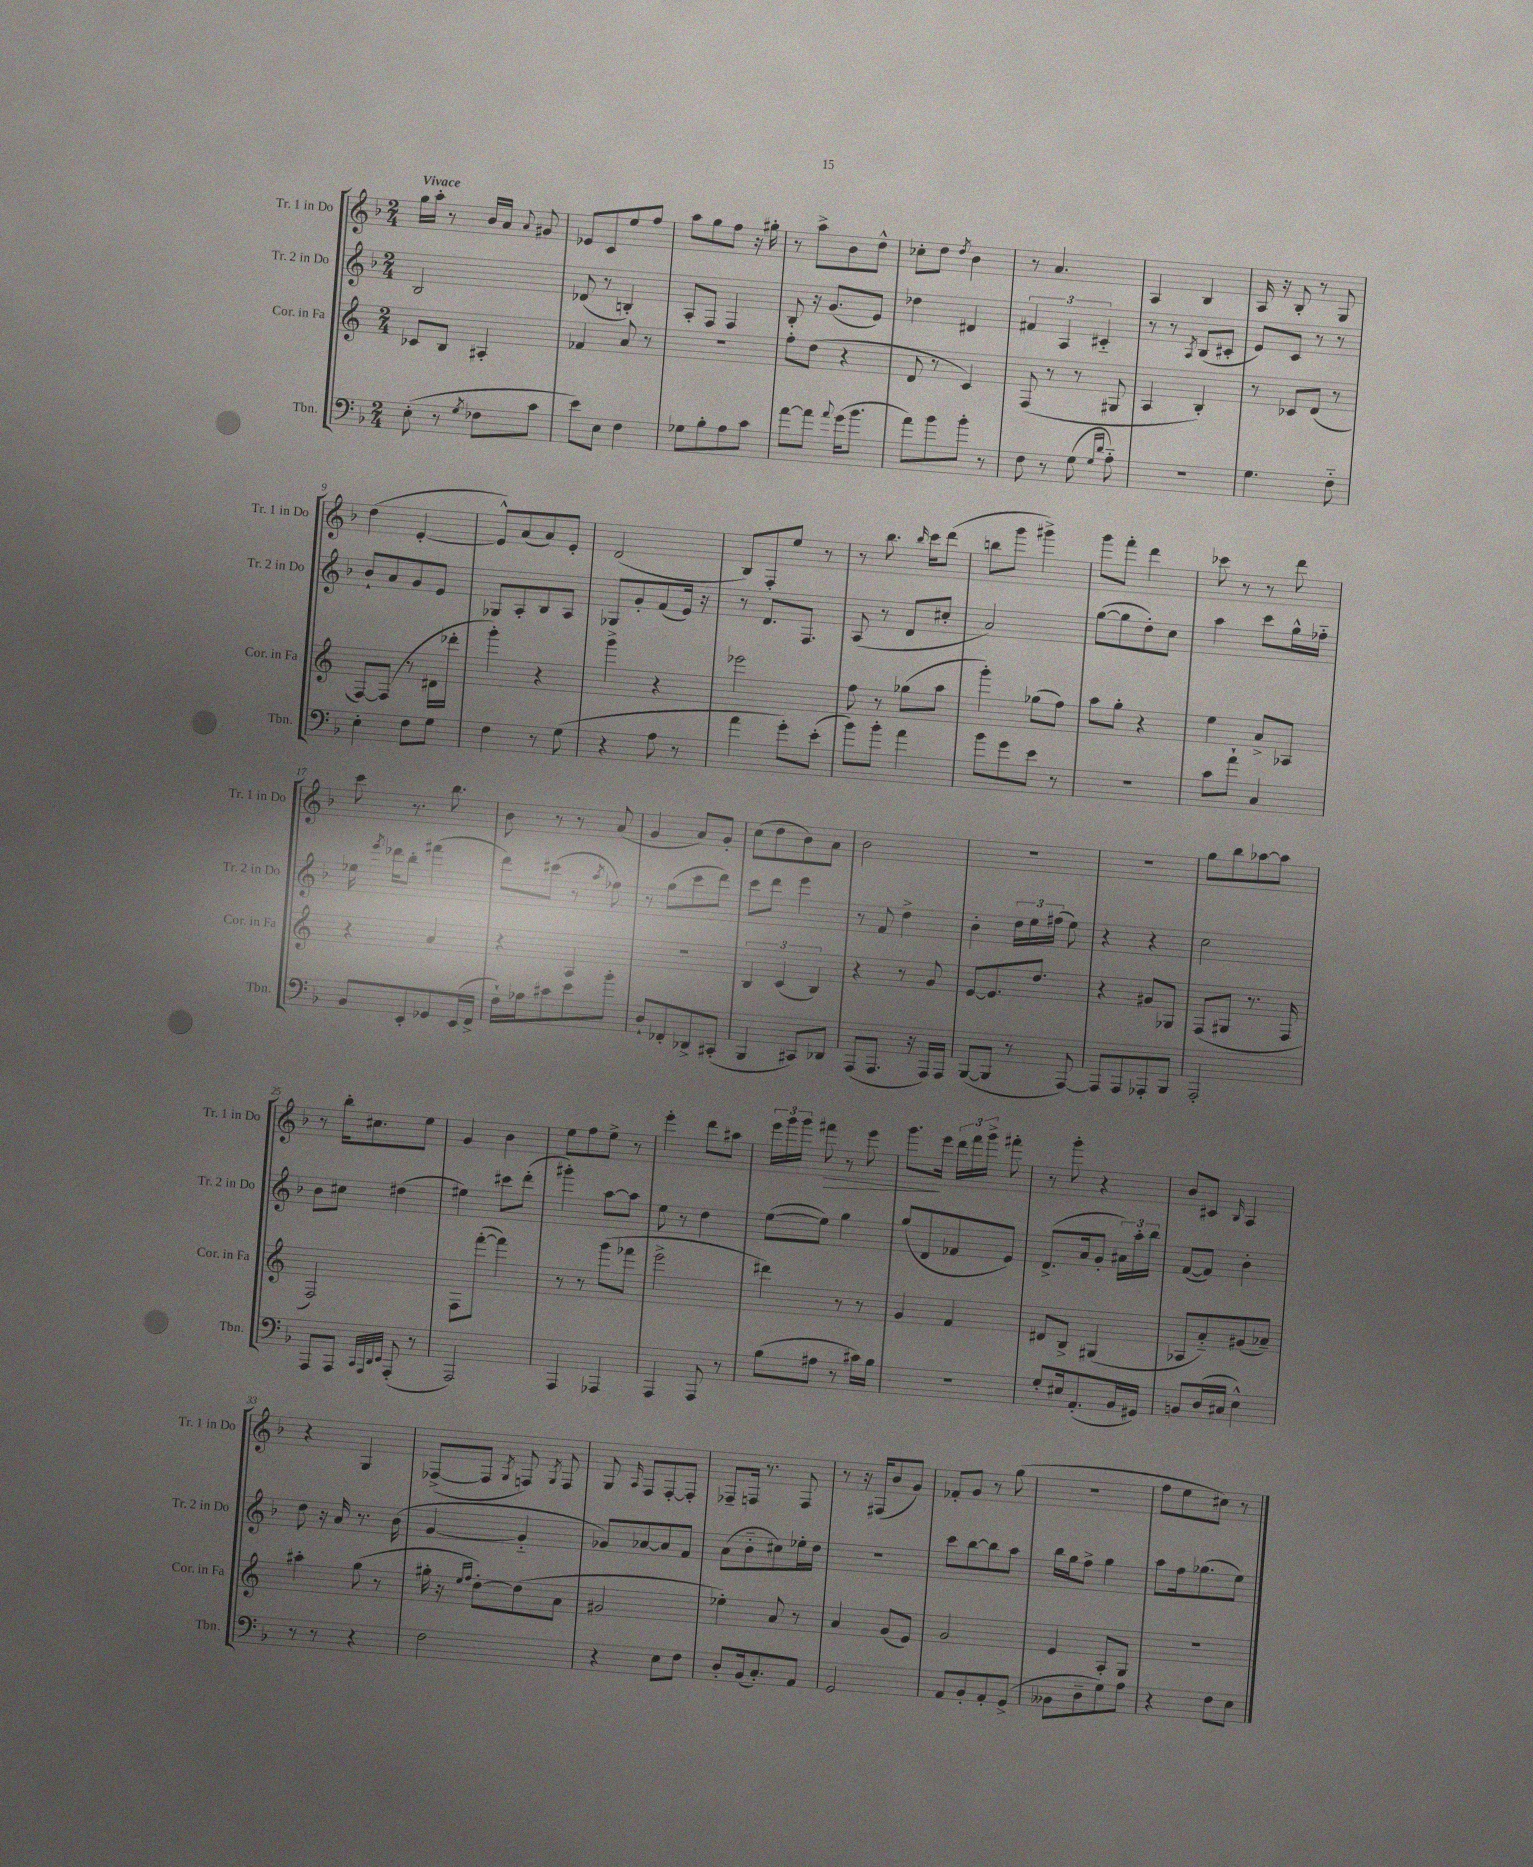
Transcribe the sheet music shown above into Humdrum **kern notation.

**kern	**kern	**kern	**kern
*staff4	*staff3	*staff2	*staff1
*clefF4	*clefG2	*clefG2	*clefG2
*k[b-]	*k[]	*k[b-]	*k[b-]
*M2/4	*M2/4	*M2/4	*M2/4
(8E'	8c-	2B-	16gg
.	.	.	16aa'
8r	8B	.	8r
8qG	.	.	.
8F-	4A#'	.	16b-
.	.	.	16a
.	.	.	8qqa
8c	.	.	8g#
=	=	=	=
8e)	4f-	(8d-	8e-
8E	.	8r	8c
4F	8a	4B')	8ee
.	8r	.	8ff
=	=	=	=
8G-	2r	8A'	8aa
8B-'	.	8F	8gg
8A	.	4F	8ff
8c	.	.	16r
.	.	.	16gg#'
=	=	=	=
[8a	8ff'	8B-'	8r
8a]	(8dd	16r	8aa^
.	.	(8.g	.
8qqa	.	.	.
(16g	4r	.	8b-
8.b-	.	.	.
.	.	8e)	8dd^^
=	=	=	=
8a)	8d	4dd-	8cc-'
8b-	8r	.	8dd
.	.	.	8qdd
8b-'	4c)	4d#	4b-
8r	.	.	.
=	=	=	=
8F	(8F	6f#	8r
8r	8r	.	4.a
.	.	6A	.
(8G	8r	.	.
.	.	6c#'~	.
16qqG	.	.	.
16qqd	.	.	.
8A'~)	8G#	.	.
=	=	=	=
2r	4A	8r	4A
.	.	8r	.
.	.	8qA	.
.	4B')	(8B-	4B-
.	.	8c#'	.
=	=	=	=
4.G	8r	8e)	16A
.	.	.	16r
.	8c-	8c	8B-'
.	(8d	8r	8r
8F'~	8r	8r	8G
=	=	=	=
4E'	[8F)	8b-`	(4dd
.	(8F]	8a	.
8F	8r	8g	[4e'
8G	16d#	8e	.
.	16ddd-'	.	.
=	=	=	=
4F	4ggg')	8G-	8e^^])
.	.	8A'	(8a
8r	4r	8B-	8a)
(8G	.	8A	8e'
=	=	=	=
4r	4ggg^	8G-	(2d
.	.	8g'	.
8A	4r	(8f	.
8r	.	16e)	.
.	.	16r	.
=	=	=	=
4a	2eee-	8r	8B-)
.	.	8.d	8F'
8g')	.	.	8ee
.	.	8.F	.
(8e'	.	.	8r
=	=	=	=
8b-)	8ff	(8A	8r
8b-'	8r	8r	8.bb-
4a	(8gg-	8d	.
.	.	.	16qqbb-
.	.	.	16ccc
.	8aa	8cc#'	(8ddd
=	=	=	=
8b-	4ggg')	2a)	8bb
8g	.	.	8ggg
8e	(8gg-	.	4ggg#^)
8r	8ff)	.	.
=	=	=	=
2r	8aa	([8gg	8ggg
.	8gg'	8gg]	8fff'
.	4r	8dd')	4ddd
.	.	8cc	.
=	=	=	=
8c	4ee	4aa	8ccc-
8a`	.	.	8r
4C	8a^	8ccc	8r
.	8A-	16gg^^	8ddd
.	.	16ff-'~	.
=	=	=	=
8BB-	4r	16ee-	8ccc
.	.	8qeee	.
.	.	16ddd-	.
8EE'	.	8bb-'	8.r
8GG-	4a	(4fff#	.
.	.	.	8.bb-
(16EE	.	.	.
16FF^	.	.	.
=	=	=	=
16F`)	4r	8ddd)	8b-
16A-	.	.	.
8c#	.	(8ccc#	8r
8e	4A	8r	8r
.	.	8qaa	.
8b-'	.	8ff-)	(8a
=	=	=	=
8D`	2r	8r	4g
8FF-'	.	(8gg	.
8DD-^	.	8ccc	8a)
(8CC#'	.	8ddd)	8g'
=	=	=	=
4BBB-	6B	8ccc	(8cc
.	.	8ddd	8dd
.	(6c	.	.
8CC#)	.	4eee	8b-)
.	6B)	.	.
8DD-	.	.	8a
=	=	=	=
(8AAA	4r	8r	2b-
8.AAA	.	8f	.
.	8r	4dd^	.
16r	.	.	.
16AAA)	8g	.	.
16AAA	.	.	.
=	=	=	=
([8BBB-	[8e	4b-'	2r
8BBB-]	8.e]	.	.
8r	.	24dd	.
.	.	24ee	.
.	8.dd	.	.
.	.	(24ff#	.
[8AAA)	.	8ee)	.
=	=	=	=
8AAA]	4r	4r	2r
8AAA	.	.	.
8AAA-'	8g#	4r	.
8BBB-	8G-	.	.
=	=	=	=
2AAA'	(8F	2cc	8gg
.	8G#	.	8bb-
.	8.r	.	[8aa-
.	.	.	8aa-]
.	16F	.	.
=	=	=	=
8AAA	2F)	8b-	8r
8AAA	.	8cc#	16bb-'
.	.	.	8.cc#
32qqCC	.	.	.
32qqAAA	.	.	.
32qqDD	.	.	.
32qqEE	.	.	.
(8AAA'	.	(4dd#	.
8r	.	.	8ee
=	=	=	=
2AAA)	8F	4ee#)	4g
.	([8fff'	.	.
.	4fff])	8ccc#	4b-
.	.	(8ddd'	.
=	=	=	=
4AAA	8r	4ggg#')	8ee
.	8r	.	8ff
4AAA-	(8ggg	[8aa	8ee^
.	8fff-	8aa]	8r
=	=	=	=
4AAA	2eee^	8ee	4eee'
.	.	8r	.
8AAA	.	4dd	8ddd
8r	.	.	8aa#
=	=	=	=
(8B-	4ddd#)	([8ee	24eee
.	.	.	24ggg
.	.	.	24ggg
8A#	.	8ee])	8fff#
8r	8r	4gg	8r
16c#)	8r	.	8eee
16B-	.	.	.
=	=	=	=
2r	4g	(8gg	8.ggg
.	.	8d	.
.	.	.	16eee
.	4f	8f-	24ddd
.	.	.	24fff
.	.	.	24ggg^
.	.	8e)	8fff#'
=	=	=	=
8G'	8d#	(8.d^	8r
16E#	8B^	.	8ggg'
(8.AA'	.	16a	.
.	(4G#	8g'	4r
16BB-	.	24a#)	.
.	.	24aa'	.
16GG#)	.	.	.
.	.	24bb-	.
=	=	=	=
8BB	8A-	([8f	8b-
(16D	8a'~)	8f])	8c#
16C#	.	.	.
.	.	.	16qqB-
4E^^)	(8g#	4b-'	4A
.	8a-~)	.	.
=	=	=	=
8r	4aa#'	8dd	4r
8r	.	16r	.
.	.	16a	.
4r	(8gg	8.r	4G
.	8r	.	.
.	.	(16b-	.
=	=	=	=
2F	16gg#'	[4g	([8F-^
.	16r	.	.
.	16qqee	.	.
.	16qqff	.	.
.	[8dd')	.	8F-]
.	.	.	8qG
.	(8dd]	4g'~]	8F)
.	.	.	8qG
.	8a	.	8F
=	=	=	=
4r	2g#	8g-)	8G
.	.	.	16qqA
.	.	[8a-	8F
8E	.	8a-]	[8F'
8F	.	8f	8F']
=	=	=	=
8D'	4ee-')	(8a	8F-~
(16BB-	.	8b-'~	16F
8.C')	.	.	8.r
.	8a	8cc#)	.
8AA	8r	16ee-'	8F
.	.	16dd	.
=	=	=	=
2GG	4a	2r	8r
.	.	.	16r
.	.	.	(16F#
.	(8g	.	8b-
.	8e)	.	8g)
=	=	=	=
8AA	2g	8ccc	8f-'
8BB-'	.	[8bb-	8g
8AA'	.	8bb-]	8r
(8GG^	.	8aa	(8gg
=	=	=	=
8BB--	4e	16bb-	2r
.	.	16gg	.
8D~	.	8ff^	.
8G)	8A'	4gg	.
8A	8G	.	.
=	=	=	=
4r	2r	8aa	8ff
.	.	16ff	8ee
.	.	(8.gg-	.
8F	.	.	8cc#)
8E	.	8ee)	8r
==	==	==	==
*-	*-	*-	*-
